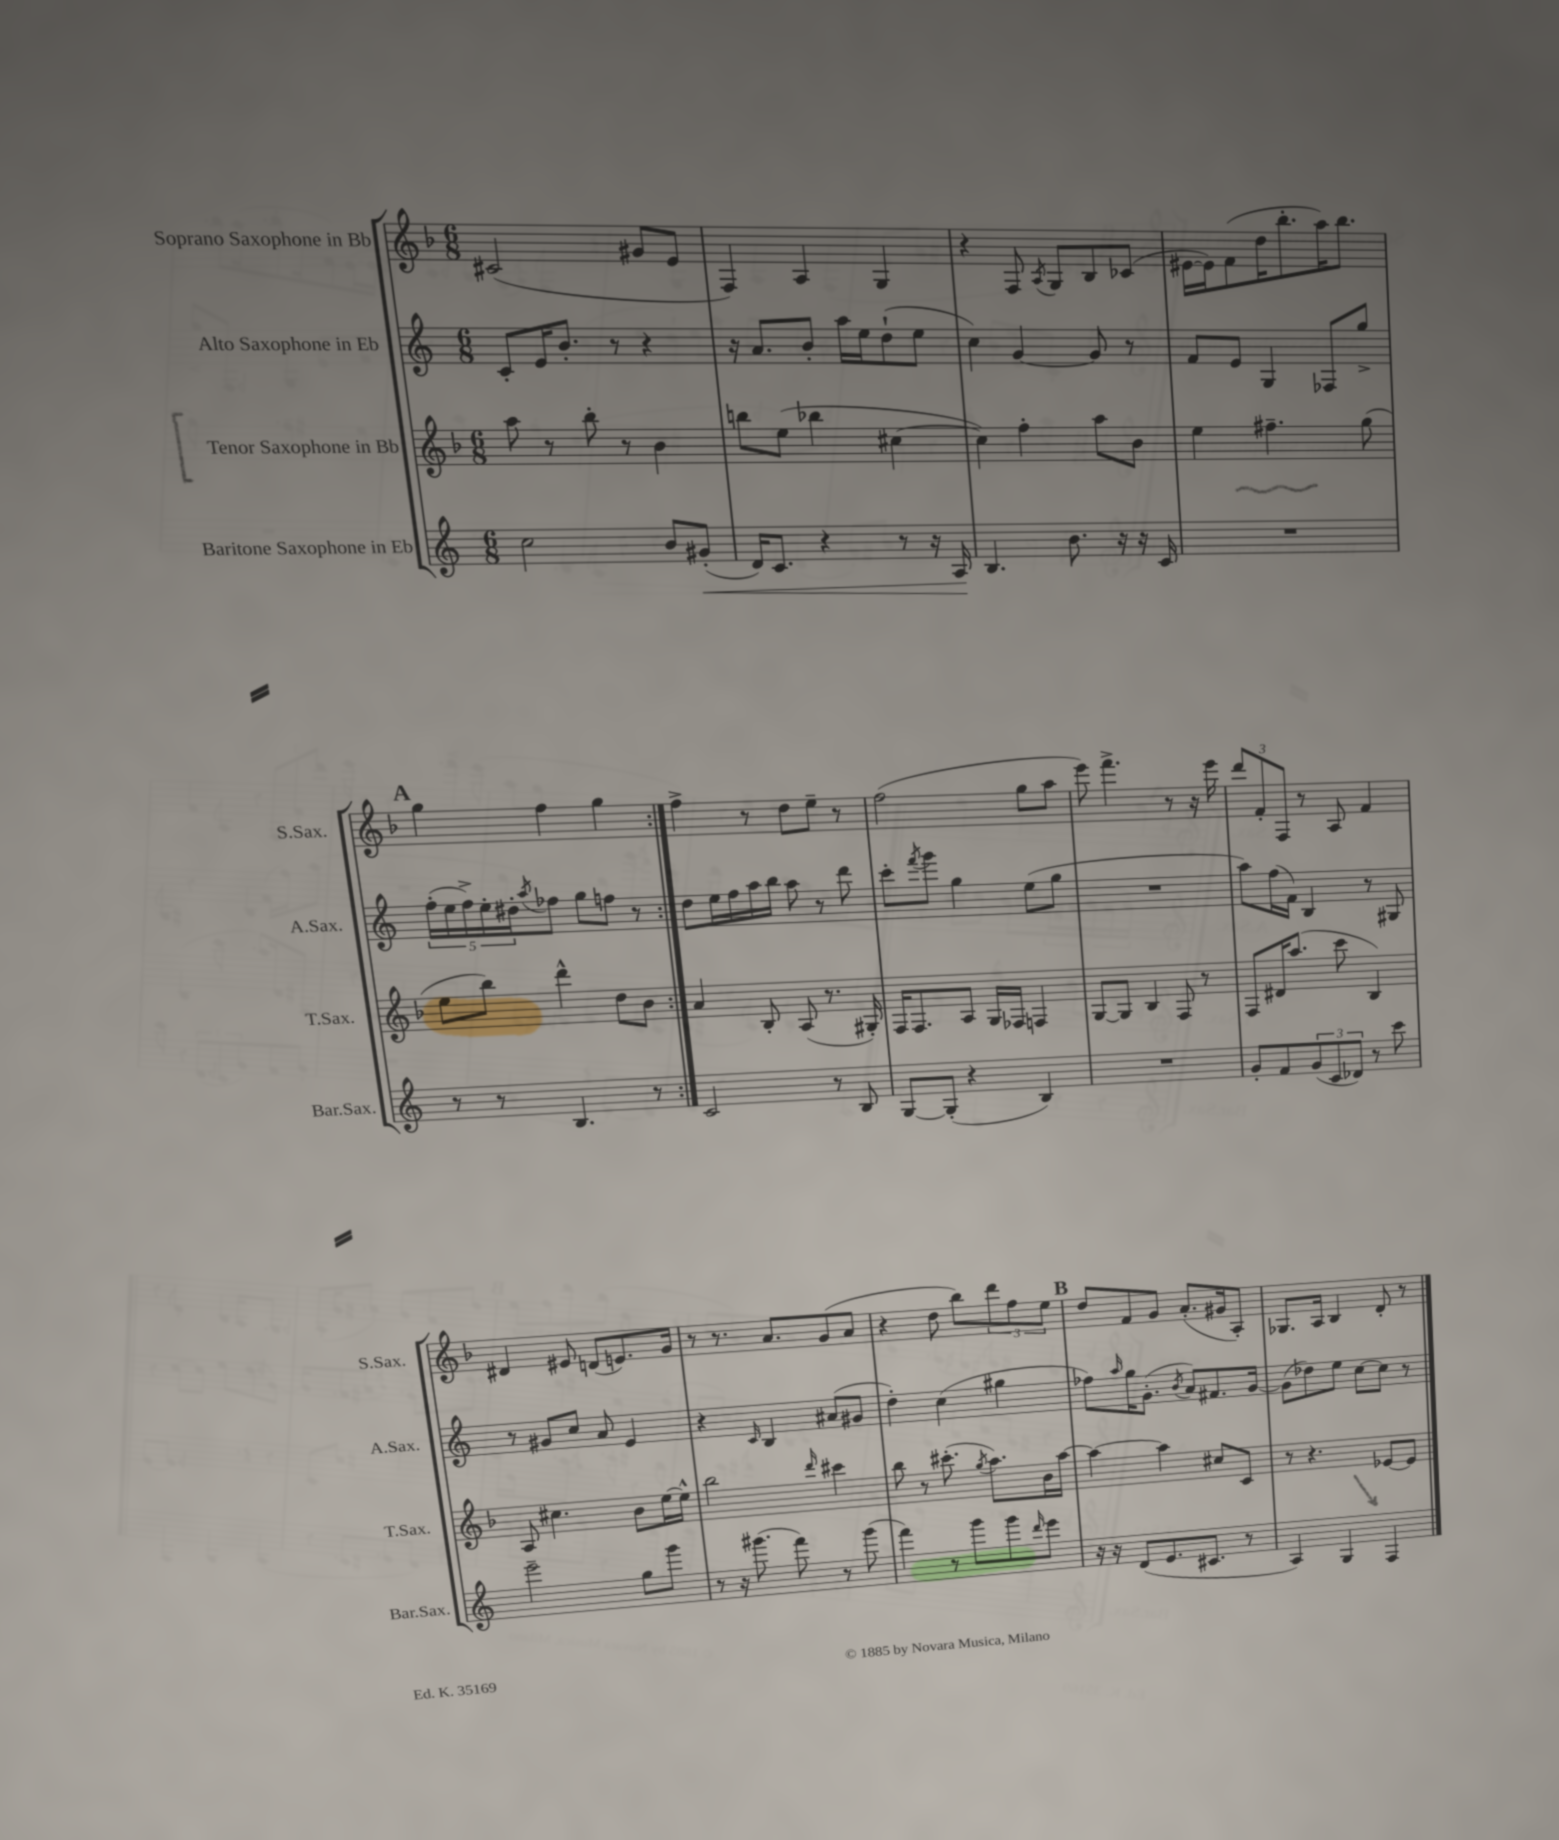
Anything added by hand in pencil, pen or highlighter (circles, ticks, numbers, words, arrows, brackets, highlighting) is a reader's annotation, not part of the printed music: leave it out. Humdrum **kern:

**kern	**dynam	**kern	**kern	**kern
*part4	*part4	*part3	*part2	*part1
*staff4	*staff4	*staff3	*staff2	*staff1
*I"Baritone Saxophone in Eb	*	*I"Tenor Saxophone in Bb	*I"Alto Saxophone in Eb	*I"Soprano Saxophone in Bb
*I'Bar.Sax.	*	*I'T.Sax.	*I'A.Sax.	*I'S.Sax.
*clefG2	*	*clefG2	*clefG2	*clefG2
*k[]	*	*k[b-]	*k[]	*k[b-]
*M6/8	*	*M6/8	*M6/8	*M6/8
=1	=1	=1	=1	=1
2cc\	.	8aa\	8c'/L	(2c#X/
.	.	8r	16e/K	.
.	.	.	8.b'/J	.
.	.	8bb-'\	.	.
.	.	8r	8r	.
8b/L	.	4b-\	4r	8g#X/L
!	!LO:HP:b	!	!	!
(8g#X'/J	<	.	.	8e/J
=2	=2	=2	=2	=2
16d/KL)	.	8bbn\L	16r	4F/)
8.c/J	.	.	8.a/L	.
.	.	(8ee\J	.	.
4r	.	4bb-X\	8b'/J	4A/
.	.	.	16aa\LL	.
.	.	.	16ee\J	.
8r	.	[4cc#X\	(8dd`\	4G/
16r	.	.	8ee\J	.
16A/	.	.	.	.
.	[	.	.	.
=3	=3	=3	=3	=3
4.B/	.	4cc#\])	4cc\)	4r
.	.	4ff'\	[4g/	8F/
.	.	.	.	8qA/
8.b\	.	.	.	8G/L
.	.	8aa\L	8g/]	8B-/
16r	.	.	.	.
16r	.	8b-\J	8r	(8c-X/J
16c/	.	.	.	.
=4	=4	=4	=4	=4
2.r	.	4ee\	8f/L	[16e#X\LL
.	.	.	.	16e#\J])
.	.	.	8e/J	(8f\
.	.	4.ff#X~\	4G/	16dd\K
.	.	.	.	8.bb-'\
.	.	.	8F-X/L	16aa\K)
.	.	.	.	8.bb-\J
.	.	(8gg\	8gg^/J	.
!!LO:LB:g=z
!!LO:REH:place=s1:t=A
=5	=5	=5	=5	=5
8r	.	8ee\L	(20ff'\LL	4gg\
.	.	.	20ee\	.
.	.	.	20ff^\)	.
8r	.	8bb-\J)	.	.
.	.	.	20ee'\	.
.	.	.	20dd#X'\J	.
.	.	.	8qaa/	.
4.B/	.	4ddd^^\	8ff-X\J	4ff\
.	.	.	8gg\L	.
.	.	8dd\L	8ffn\J	4gg\
8r	.	8b-\J	8r	.
=6:|!	=6:|!	=6:|!	=6:|!	=6:|!
2c/	.	4a/	8dd\L	4ff^\
.	.	.	16ee\L	.
.	.	.	16ff\	.
.	.	8B-'/	16aa\	8r
.	.	.	16bb\JJ	.
.	.	(8A/	8aa\	8dd\L
8r	.	8.r	8r	8ee~\J
8B/	.	.	8ddd\	8r
.	.	16G#X'/)	.	.
=7	=7	=7	=7	=7
[8G/L	.	16F/KL	8ccc'\L	(2ff\
.	.	8.F/	.	.
.	.	.	8qfff/	.
(8G'/J]	.	.	8ggg\J	.
4r	.	8A/J	4gg\	.
.	.	16G/LL	.	.
.	.	16F-X/JJ	.	.
4B/)	.	4Fn/	(8ee\L	8gg\L
.	.	.	8gg\J	8aa\J
=8	=8	=8	=8	=8
2.r	.	[8G/L	2.r	8eee\)
.	.	8G/J]	.	4.fff^\
.	.	4B-/	.	.
.	.	8F/	.	8r
.	.	8r	.	16r
.	.	.	.	16eee\
=9	=9	=9	=9	=9
8g'/L	.	8F/L	8aa\L)	12ddd/L
.	.	.	.	12f'/
8f/	.	16d#X/K	(16ff\L	.
.	.	.	.	12F/J
.	.	(8.aa/J	16f\JJ)	.
(12g/	.	.	4B/	8r
12c/	.	.	.	.
.	.	8ccc\	.	8A/
12d-X/J)	.	.	.	.
8r	.	4B-/)	8r	4f/
8ccc\	.	.	8G#X/	.
!!LO:LB:g=z
=10	=10	=10	=10	=10
2eee~\	.	8A/	8r	4d#X/
.	.	4.cc#X\	8g#X/L	.
.	.	.	8cc/J	8e#X/
.	.	.	8a/	(8dn/L
8gg\L	.	8b-\L	4e/	8.en/)
8ggg\J	.	[16ee\L	.	.
.	.	16ee^^\JJ]	.	16g/Jk
=11	=11	=11	=11	=11
8r	.	2bb-\	4r	8r
16r	.	.	.	8.r
(8.ggg#X\	.	.	.	.
.	.	.	16qqc/	.
.	.	.	4B/	.
.	.	.	.	8.a/L
8fff\)	.	.	.	.
.	.	16qqddd/	.	.
8r	.	4ccc#X\	(8a#X/L	(8g/
(8ggg#\	.	.	8g#X/J	8a/J
=12	=12	=12	=12	=12
4fff\)	.	8bb-\	4dd'\)	4r
.	.	8r	.	.
8r	.	(8.ccc#X'\	(4cc\	8dd\
8ggg\L	.	.	.	8bb-\L)
.	.	8qgg/	.	.
.	.	8.aa\L)	.	.
8ggg\	.	.	4gg#X\	12ddd\
.	.	.	.	12ff\
16qqddd/	.	.	.	.
8eee\J	.	16b-\L	.	.
.	.	.	.	12ee\J
.	.	[16aa\JJ	.	.
!!LO:REH:place=s1:t=B
=13	=13	=13	=13	=13
16r	.	4aa\_	8ff-X\L)	8dd/L
16r	.	.	.	.
.	.	.	16qqaa/	.
(8d/L	.	.	16gg\K	8f/
.	.	.	(8.g'\J	.
8.e/	.	4aa\]	.	8g/J
.	.	.	8qb/	.
.	.	.	8a/L)	(8.a'/L
8.c#X/J	.	.	.	.
.	.	8cc#X/L	8.f#X/	.
.	.	.	.	16g#X/k
8r	.	8c/J	.	8A'/J)
.	.	.	[16g/Jk	.
=14	=14	=14	=14	=14
4A/)	.	8r	(8g\L]	8.G-X/L
.	.	4.r	8dd-X\)	.
.	.	.	.	16A/Jk
4G/	.	.	8ee\J	4B-/
.	.	.	[8cc\L	.
4F/	.	[8e-X/L	8cc\J]	8d'/
.	.	8e-/J]	8r	8r
==	==	==	==	==
*-	*-	*-	*-	*-
